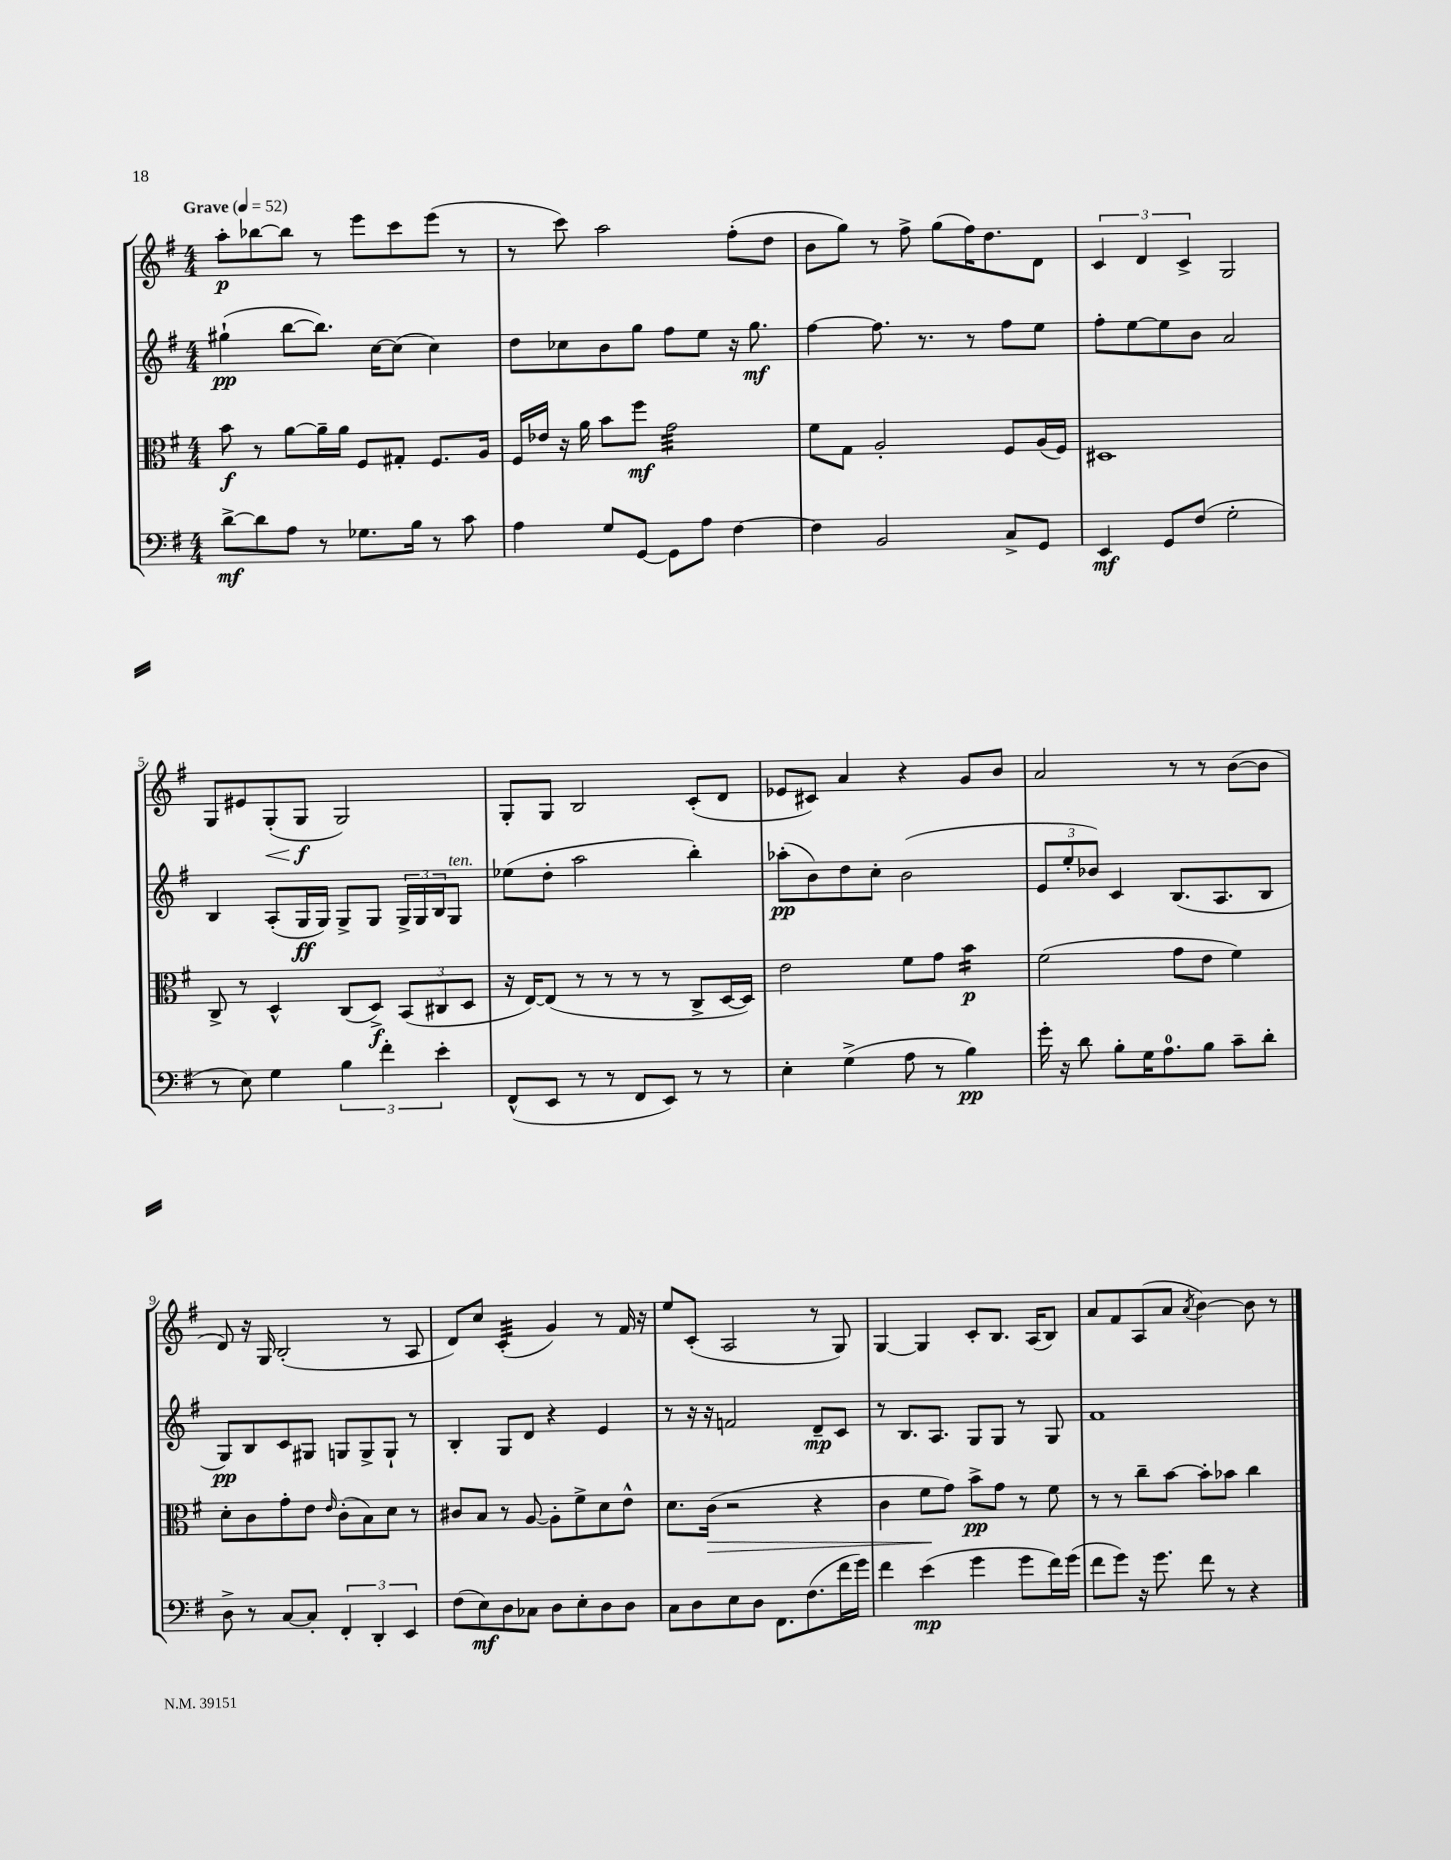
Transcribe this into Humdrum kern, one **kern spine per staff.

**kern	**kern	**kern	**kern
*staff4	*staff3	*staff2	*staff1
*clefF4	*clefC3	*clefG2	*clefG2
*k[f#]	*k[f#]	*k[f#]	*k[f#]
*M4/4	*M4/4	*M4/4	*M4/4
*MM52	*MM52	*MM52	*MM52
[8d^	8b	(4gg#`	8aa'
8d]	8r	.	[8bb-
8A	[8a	[8bb	8bb-]
8r	16a~]	8.bb])	8r
.	16a	.	.
8.G-	8F#	.	8eee
.	.	[16cc	.
.	8G#'	(8cc]	8ccc
16B	.	.	.
8r	8.F#	4cc)	(8eee
8c	.	.	8r
.	16A	.	.
=	=	=	=
4A	16F#	8dd	8r
.	16e-	.	.
.	16r	8cc-	8ccc)
.	16a	.	.
8G	8b	8b	2aa
[8GG	8ff#	8gg	.
8GG]	2g	8ff#	.
8A	.	8ee	.
[4F#	.	16r	(8ff#'
.	.	8.gg	.
.	.	.	8dd
=	=	=	=
4F#]	8f#	[4ff#	8b
.	8G	.	8gg)
2BB	2A'	8.ff#]	8r
.	.	.	8ff#^
.	.	8.r	.
.	.	.	(8gg
.	.	8r	16ff#)
.	.	.	8.dd
8C^	8F#	8ff#	.
8GG	(16A	8ee	8d
.	16F#)	.	.
=	=	=	=
4EE	1D#	8ff#'	6c
.	.	[8ee	.
.	.	.	6d
8GG	.	8ee]	.
.	.	.	6c^
(8F#	.	8b	.
2G'	.	2a	2G
=	=	=	=
8r	8C^	4B	8G
8E)	8r	.	8e#
4G	4D^^	(8A'	(8G'
.	.	16G	8G
.	.	16G)	.
6B	(8C	8G^	2G)
.	8D^)	8G	.
6f#'	.	.	.
.	(12BB	24G^	.
.	.	24G	.
6e'	12C#	24B	.
.	.	8G	.
.	12D	.	.
=	=	=	=
(8FF#^^	16r	(8ee-	8G'
.	[16E)	.	.
8EE	(8E]	8dd'	8G
8r	8r	2aa	2B
8r	8r	.	.
8FF#	8r	.	.
8EE)	8r	.	.
8r	8C^	4bb')	(8c'
8r	[16D	.	8d
.	16D])	.	.
=	=	=	=
4E'	2e	(8aa-'	8e-
.	.	8b)	8c#)
(4G^	.	8dd	4a
.	.	8cc'	.
8A	8f#	(2b	4r
8r	8g	.	.
4B)	4b	.	8g
.	.	.	8b
=	=	=	=
16g'	(2f#	12e	2a
16r	.	.	.
.	.	12ee'	.
8d	.	.	.
.	.	12b-)	.
8B'	.	4c	.
16G	.	.	.
8.A	.	.	.
.	8g	(8.B	8r
8B	8e	.	8r
.	.	8.A	.
8c~	4f#)	.	([8b
8d'	.	8B	8b]
=	=	=	=
8D^	8d'	8G)	8d)
8r	8c	8B	16r
.	.	.	16G
[8C	8g'	8c	(2B'
8C']	8e	8G#	.
.	16qqe	.	.
6FF#'	(8c'	8G	.
.	8B)	8G^	.
6DD'	.	.	.
.	8d	8G`	8r
6EE	.	.	.
.	8r	8r	8A
=	=	=	=
(8F#	8c#	4B'	8d)
8E)	8B	.	8cc
8D	8r	8G	(4c'
8C-	[8A	8d	.
8D	8A']	4r	4g)
8E'	8f#^	.	.
8D	8d	4e	8r
8D	8e^^	.	16f#
.	.	.	16r
=	=	=	=
8C	8.d	8r	8ee
8D	.	16r	(8c'
.	(16c	16r	.
8E	2r	2f	2A
8D	.	.	.
8.FF#	.	.	.
(8.F#	.	.	.
.	4r	8d~	8r
16f#	.	8c	8G)
16g)	.	.	.
=	=	=	=
4f#	4c	8r	[4G
.	.	8.B	.
(4e	8f#	.	4G]
.	.	8.A	.
.	8g)	.	.
4g	8b^	8G	8c'
.	8g	8G	8.B
8g	8r	8r	.
.	.	.	(16A
16f#)	8f#	8G	8B)
(16g	.	.	.
=	=	=	=
8f#	8r	1f#	8a
8g)	8r	.	8f#
16r	8cc~	.	(8A
8.g	.	.	.
.	[8b	.	8a
.	.	.	8qa
8f#	8b']	.	[4b)
8r	8b-	.	.
4r	4cc	.	8b]
.	.	.	8r
==	==	==	==
*-	*-	*-	*-
